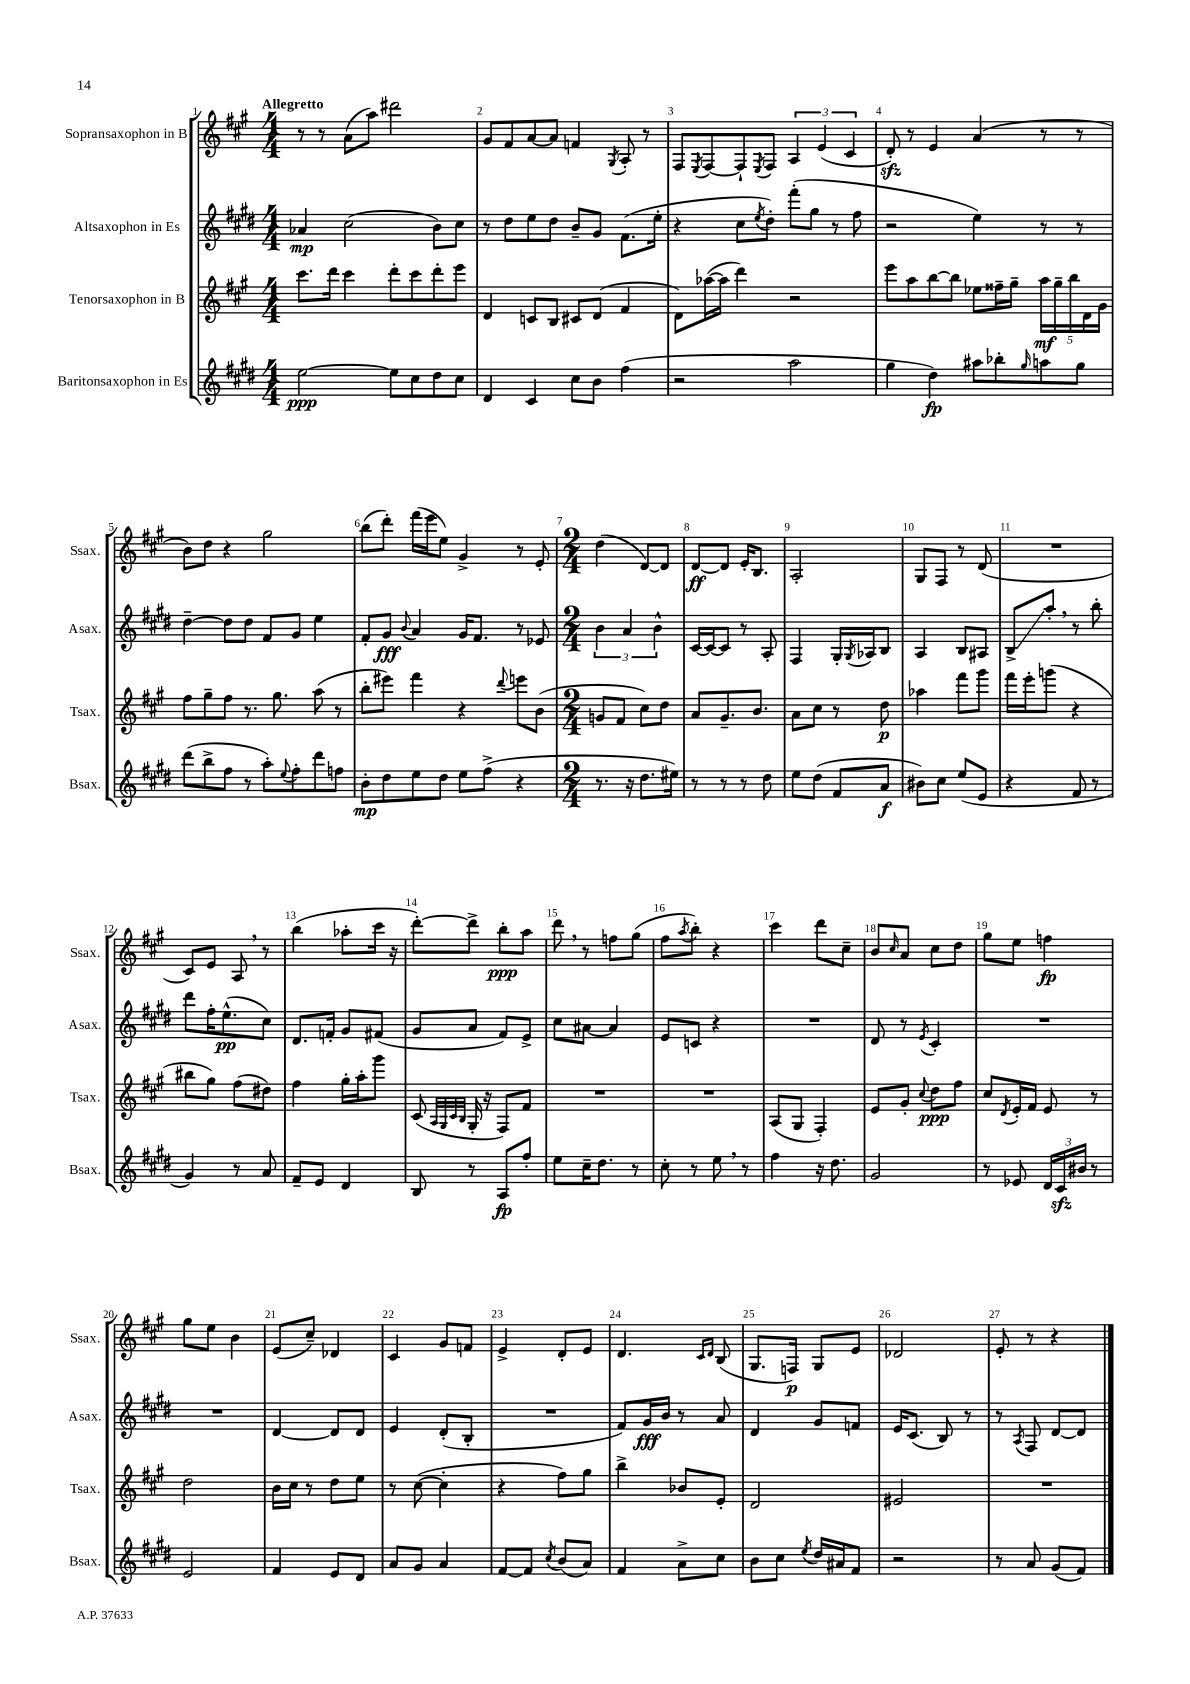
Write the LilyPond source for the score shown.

<<
\new StaffGroup <<
\new Staff = "s0" \with { instrumentName = "Sopransaxophon in B" shortInstrumentName = "Ssax." } {
    \clef treble \key a \major \numericTimeSignature \time 4/4 \tempo "Allegretto"
    r8 r8 a'8( a''8) dis'''2 |
    gis'8 fis'8 a'8~ a'8 f'4 \acciaccatura { gis8 } a8-. r8 |
    fis8 \acciaccatura { e8 } fis8~ fis8-! \acciaccatura { e8 } fis8 \tuplet 3/2 { a4 e'4( cis'4 } |
    d'8-.\sfz) r8 e'4 a'4( r8 r8 |
    b'8) d''8 r4 gis''2 |
    b''8( d'''8-.) fis'''16( e'''16 e''8) gis'4-> r8 e'8-. |
    \numericTimeSignature \time 2/4 d''4( d'8~) d'8 |
    d'8~\ff d'8 e'16-. b8. |
    a2-. |
    gis8 fis8 r8 d'8( |
    R2 |
    cis'8) e'8 a8 \breathe r8 |
    b''4( aes''8-. cis'''16 r16 |
    d'''8~-.) d'''8-> b''8-.\ppp a''8 |
    d'''8 \breathe r8 f''8 gis''8( |
    fis''8 \acciaccatura { a''8 } b''8-.) r4 |
    cis'''4 d'''8 cis''8-- |
    b'8 \grace { cis''16 } a'8 cis''8 d''8 |
    gis''8 e''8 f''4\fp |
    gis''8 e''8 b'4 |
    e'8( cis''8--) des'4 |
    cis'4 gis'8 f'8 |
    e'4-> d'8-. e'8 |
    d'4. \grace { cis'16 d'16 } b8( |
    gis8. f16\p) gis8 e'8 |
    des'2 |
    e'8-. r8 r4 \bar "|." |
}
\new Staff = "s1" \with { instrumentName = "Altsaxophon in Es" shortInstrumentName = "Asax." } {
    \clef treble \key e \major \numericTimeSignature \time 4/4
    aes'4\mp cis''2( b'8) cis''8 |
    r8 dis''8 e''8 dis''8 b'8-- gis'8 fis'8.( e''16-. |
    r4 cis''8 \acciaccatura { e''8 } dis''8-.) fis'''8-.( gis''8 r8 fis''8 |
    r2 e''4) r8 r8 |
    dis''4~-- dis''8 dis''8 fis'8 gis'8 e''4 |
    fis'8-. gis'8\fff \appoggiatura { b'8 } a'4 gis'16 fis'8. r8 ees'8 |
    \numericTimeSignature \time 2/4 \tuplet 3/2 { b'4 a'4 b'4-^ } |
    cis'16~ cis'16~ cis'8 r8 a8-. |
    fis4 gis16-. \acciaccatura { gis8 } aes16 b8 |
    a4 b8 ais8 |
    b8->\glissando a''8-. \breathe r8 b''8-. |
    dis'''8 fis''16-. e''8.-^\pp( cis''8) |
    dis'8. f'16-. gis'8 fis'8( |
    gis'8 a'8 fis'8) e'8-> |
    cis''8 ais'8~ ais'4 |
    e'8 c'8 r4 |
    R2 |
    dis'8 r8 \acciaccatura { e'8 } cis'4-. |
    R2 |
    R2 |
    dis'4~ dis'8 dis'8 |
    e'4 dis'8-.( b8-. |
    R2 |
    fis'8) gis'16\fff b'16 r8 a'8 |
    dis'4 gis'8 f'8 |
    e'16 cis'8.( b8) r8 |
    r8 \acciaccatura { a8 } fis8 dis'8~ dis'8 \bar "|." |
}
\new Staff = "s2" \with { instrumentName = "Tenorsaxophon in B" shortInstrumentName = "Tsax." } {
    \clef treble \key a \major \numericTimeSignature \time 4/4
    cis'''8. d'''16 cis'''4 d'''8-. cis'''8 d'''8-. e'''8 |
    d'4 c'8 b8 cis'8 d'8( fis'4 |
    d'8) aes''16~( aes''16 d'''4) r2 |
    e'''8 a''8 b''8~ b''8 ees''8 fisis''16-- gis''16-- \tuplet 5/4 { a''16\mf gis''16-- b''16 d'16 gis'16 } |
    fis''8 gis''8-- fis''8 r8. gis''8. a''8( r8 |
    b''8-. eis'''8) fis'''4 r4 \appoggiatura { d'''8 } e'''8 b'8( |
    \numericTimeSignature \time 2/4 g'8 fis'8 cis''8) d''8 |
    a'8 gis'8.-- b'8. |
    a'8 cis''8 r8 d''8\p |
    aes''4 fis'''8 gis'''8 |
    fis'''16 e'''16-. g'''8( r4 |
    bis''8 gis''8) fis''8( dis''8) |
    fis''4 gis''16-. a''16-. gis'''8 |
    cis'8( \grace { a32 gis32 cis'32 b32 } gis16-. r16 fis8) fis'8 |
    R2 |
    R2 |
    a8( gis8 fis4-.) |
    e'8 gis'8-. \appoggiatura { cis''8 } d''8\ppp fis''8 |
    cis''8 \acciaccatura { d'8 } e'16-. fis'16 e'8 r8 |
    d''2 |
    b'16 cis''16 r8 d''8 e''8 |
    r8 cis''8~( cis''4-. |
    r4 fis''8) gis''8 |
    b''4-> bes'8 e'8-. |
    d'2 |
    eis'2 |
    R2 \bar "|." |
}
\new Staff = "s3" \with { instrumentName = "Baritonsaxophon in Es" shortInstrumentName = "Bsax." } {
    \clef treble \key e \major \numericTimeSignature \time 4/4
    e''2~\ppp e''8 cis''8 dis''8 cis''8 |
    dis'4 cis'4 cis''8 b'8 fis''4( |
    r2 a''2 |
    gis''4 dis''4\fp) ais''8 bes''8-. \grace { gis''16 } a''8 gis''8 |
    dis'''8( b''8-> fis''8 r8 a''8-.) \appoggiatura { e''8 } fis''8-. dis'''8 f''8 |
    b'8-.\mp dis''8 e''8 dis''8 e''8 fis''8->( r4 |
    \numericTimeSignature \time 2/4 r8. r16 dis''8. eis''16) |
    r8 r8 r8 dis''8 |
    e''8 dis''8( fis'8 a'8\f |
    bis'8) cis''8 e''8( e'8 |
    r4 fis'8 r8 |
    gis'4) r8 a'8 |
    fis'8-- e'8 dis'4 |
    b8 r8 a8\fp fis''8-. |
    e''8 cis''16-- dis''8. r8 |
    cis''8-. r8 e''8 \breathe r8 |
    fis''4 r16 dis''8. |
    gis'2 |
    r8 ees'8 \tuplet 3/2 { dis'16 cis'16\sfz bis'16 } r8 |
    e'2 |
    fis'4 e'8 dis'8 |
    a'8 gis'8 a'4 |
    fis'8~ fis'8 \acciaccatura { cis''8 } b'8( a'8) |
    fis'4 a'8-> cis''8 |
    b'8 cis''8 \acciaccatura { e''8 } dis''16 ais'16 fis'8 |
    r2 |
    r8 a'8 gis'8( fis'8) \bar "|." |
}
>>
>>
\layout { \context { \Score \override BarNumber.break-visibility = ##(#f #t #t) barNumberVisibility = #all-bar-numbers-visible } }
